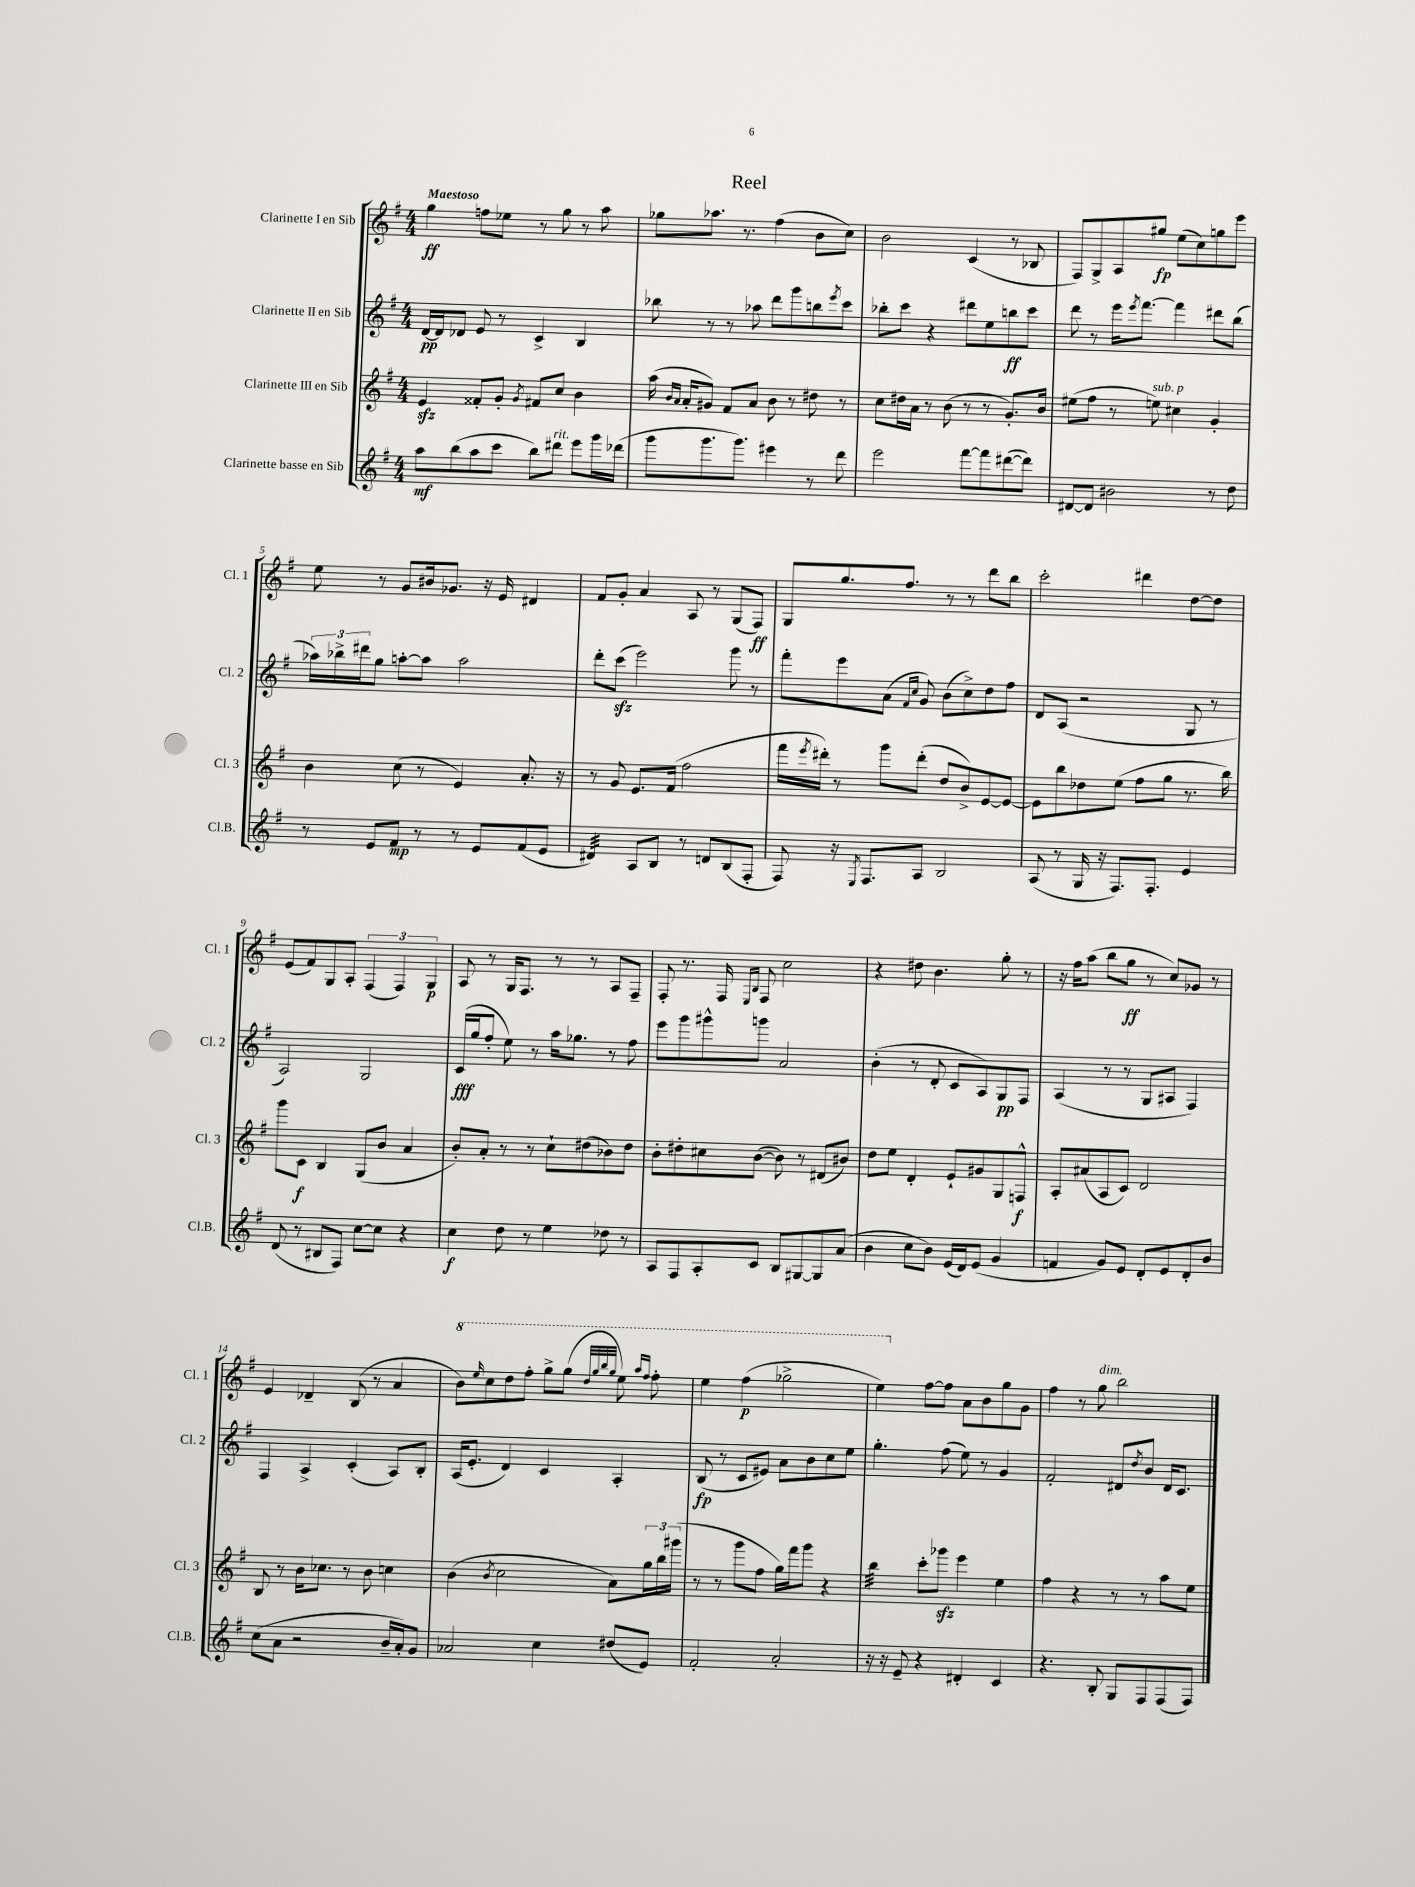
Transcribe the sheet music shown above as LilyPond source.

\header { title = "Reel" }
<<
\new StaffGroup <<
\new Staff = "s0" \with { instrumentName = "Clarinette I en Sib" shortInstrumentName = "Cl. 1" } {
    \clef treble \key g \major \numericTimeSignature \time 4/4 \tempo "Maestoso"
    g''4\ff f''8 ees''8 r8 g''8 r8 a''8 |
    ges''8 aes''8. r8. fis''4( b'8 c''8) |
    b'2 c'4( r8 bes8 |
    fis8) g8-> a8 gis''8\fp e''8( c''8) g''8 e'''8 |
    e''8 r8 g'8 bis'16 ges'8. r16 e'16 dis'4 |
    fis'8 g'8-. a'4 a8 r8 g8( fis8\ff) |
    g8 g''8. fis''8. r8 r8 d'''8 b''8 |
    c'''2-. dis'''4 d''8~ d''8 |
    e'8( fis'8) g8 a8-. \tuplet 3/2 { fis4( fis4) g4\p } |
    a8 r8 g16 fis8. r8 r8 a8 fis8-- |
    fis8-. r8. fis16 \grace { e16 b16 } fis8 c''2 |
    r4 dis''8 b'4. g''8-. r8 |
    r16 fis''16 a''8( b''8 g''8\ff r8 c''8) ges'8 r8 |
    e'4 des'4-- b8( r8 a'4 |
    \ottava #1 b''8) \grace { e'''16 } c'''8 d'''8 fis'''8-. g'''8-> g'''8( \grace { d'''32 g'''32 b'''32 g'''32 } e'''8) \grace { a'''16 fis'''16 } fis'''8-. |
    e'''4 fis'''4\p( ges'''2-> |
    e'''4) \ottava #0 fis''8~ fis''8 a'8 b'8 g''8 g'8 |
    fis''4 r8 g''8^\markup { \italic "dim." } b''2 \bar "|." |
}
\new Staff = "s1" \with { instrumentName = "Clarinette II en Sib" shortInstrumentName = "Cl. 2" } {
    \clef treble \key g \major \numericTimeSignature \time 4/4
    d'16~\pp d'16 des'8 e'8 r8 c'4-> b4 |
    bes''8 r8 r8 aes''8 d'''8 g'''8 b''8 \acciaccatura { e'''8 } c'''8 |
    bes''8-. c'''8 r4 dis'''8 e''8 b''8\ff c'''8 |
    d'''8 r8 e'''16 \acciaccatura { e'''8 } fis'''8.~ fis'''4 dis'''8 b''8( |
    \tuplet 3/2 { aes''16) bes''16-> dis'''16 } g''8 a''8~-. a''8 a''2 |
    d'''8-. c'''8\sfz( e'''2) g'''8 r8 |
    fis'''8-. e'''8 a'8( \grace { fis'16 c''16 } g'8) b'8( c''8->) d''8 fis''8 |
    d'8 a8( r2 g8 r8 |
    a2) g2 |
    c'16\fff( g''16 fis''8-. e''8) r8 a''16 ges''8. r8 fis''8 |
    e'''8 g'''8 gis'''8-^ g'''8 a'2 |
    b'4-.( r8 d'8-. c'8 a8) g8\pp fis8 |
    a4( r8 r8 g8 ais8 fis4) |
    fis4 a4-> c'4-.( a8) b8-. |
    a16( e'8.-. d'4) c'4 a4-. |
    b8\fp( r8 c'8 eis'8) a'8 b'8 c''8 e''8 |
    g''4.-. fis''8( e''8) r8 g'4 |
    fis'2-. dis'8 \acciaccatura { d''8 } b'8 dis'16 c'8. \bar "|." |
}
\new Staff = "s2" \with { instrumentName = "Clarinette III en Sib" shortInstrumentName = "Cl. 3" } {
    \clef treble \key g \major \numericTimeSignature \time 4/4
    e'4\sfz fisis'8-. g'8-. \acciaccatura { g'8 } fis'8 c''8 b'4 |
    a''16( \grace { b'16 a'16 } a'16-. gis'8) fis'8 a'8 b'8 r8 dis''8 r8 |
    c''8 dis''16 a'16 r8 b'8( r8 r8 g'8.-.) b'16 |
    eis''8( fis''8 r8 e''8^\markup { \italic "sub. p" }) cis''4 g'4-. |
    b'4 c''8( r8 e'4) a'8.-. r16 |
    r8 g'8 e'8. fis'16( fis''2 |
    fis'''16 \acciaccatura { e'''8 } dis'''16-.) r8 g'''8 dis'''8-.( d''8 b'8->) e'8~ e'8~ |
    e'8 b''8 des''8 e''8( fis''8 g''8 r8. b''16) |
    g'''8 c'8\f b4 g8( b'8 a'4 |
    b'8-.) a'8-. r8 r8 c''8-! dis''8( bes'8) dis''8 |
    b'8-. dis''8-. cis''8 b'8~( b'8) r8 dis'8( bis'8) |
    d''8 e''8 d'4-. e'8-! gis'8 g8 f8-^\f |
    a8-. ais'8( a8 c'8) d'2 |
    b8 r8 b'16 ces''8. r8 b'8 c''4 |
    b'4( \acciaccatura { b'8 } c''2 a'8) \tuplet 3/2 { g''16 b''16 gis'''16( } |
    r8 r8 g'''8 fis''8 g''16) fis'''16 g'''8 r4 |
    b''4:32 c'''8-. ges'''8\sfz e'''4 e''4 |
    fis''4 r4 r8 r8 a''8 e''8 \bar "|." |
}
\new Staff = "s3" \with { instrumentName = "Clarinette basse en Sib" shortInstrumentName = "Cl.B." } {
    \clef treble \key g \major \numericTimeSignature \time 4/4
    a''8\mf b''8( a''8 c'''8 b''8) dis'''8^\markup { \italic "rit." } e'''8 g'''16 des'''16( |
    g'''8 g'''8. g'''8.) eis'''4 r8 d'''8 |
    e'''2 fis'''8~ fis'''8 dis'''8~( dis'''8) |
    dis'8~ dis'8 bis'2 r8 d''8 |
    r8 e'8 fis'8\mp r8 r8 e'8 fis'8( e'8 |
    dis'4:32) a8 b8 r8 d'8 b8( fis8-. |
    fis8) r16 \acciaccatura { e8 } fis8. a8 b2 |
    a8( r8 g16 r16 fis8.) fis8.-. e'4 |
    d'8( r8 bis8 fis8) c''8~ c''8 r4 |
    c''4\f d''8 r8 e''4 des''8 r8 |
    a8 fis8 a8-. c'8 b8 gis8~ gis8 a'8( |
    b'4 c''8 b'8) e'16( d'16) e'8( g'4 |
    f'4 g'8) e'8 d'8-. e'8 d'8-. b'8 |
    c''8( a'8 r2 b'16-- a'16-.) g'8 |
    aes'2 c''4 dis''8( e'8) |
    fis'2-. a'2-. |
    r16 r16 e'8-- r4 dis'4-. c'4 |
    r4. b8-. g8 fis8 fis8( fis8) \bar "|." |
}
>>
>>
